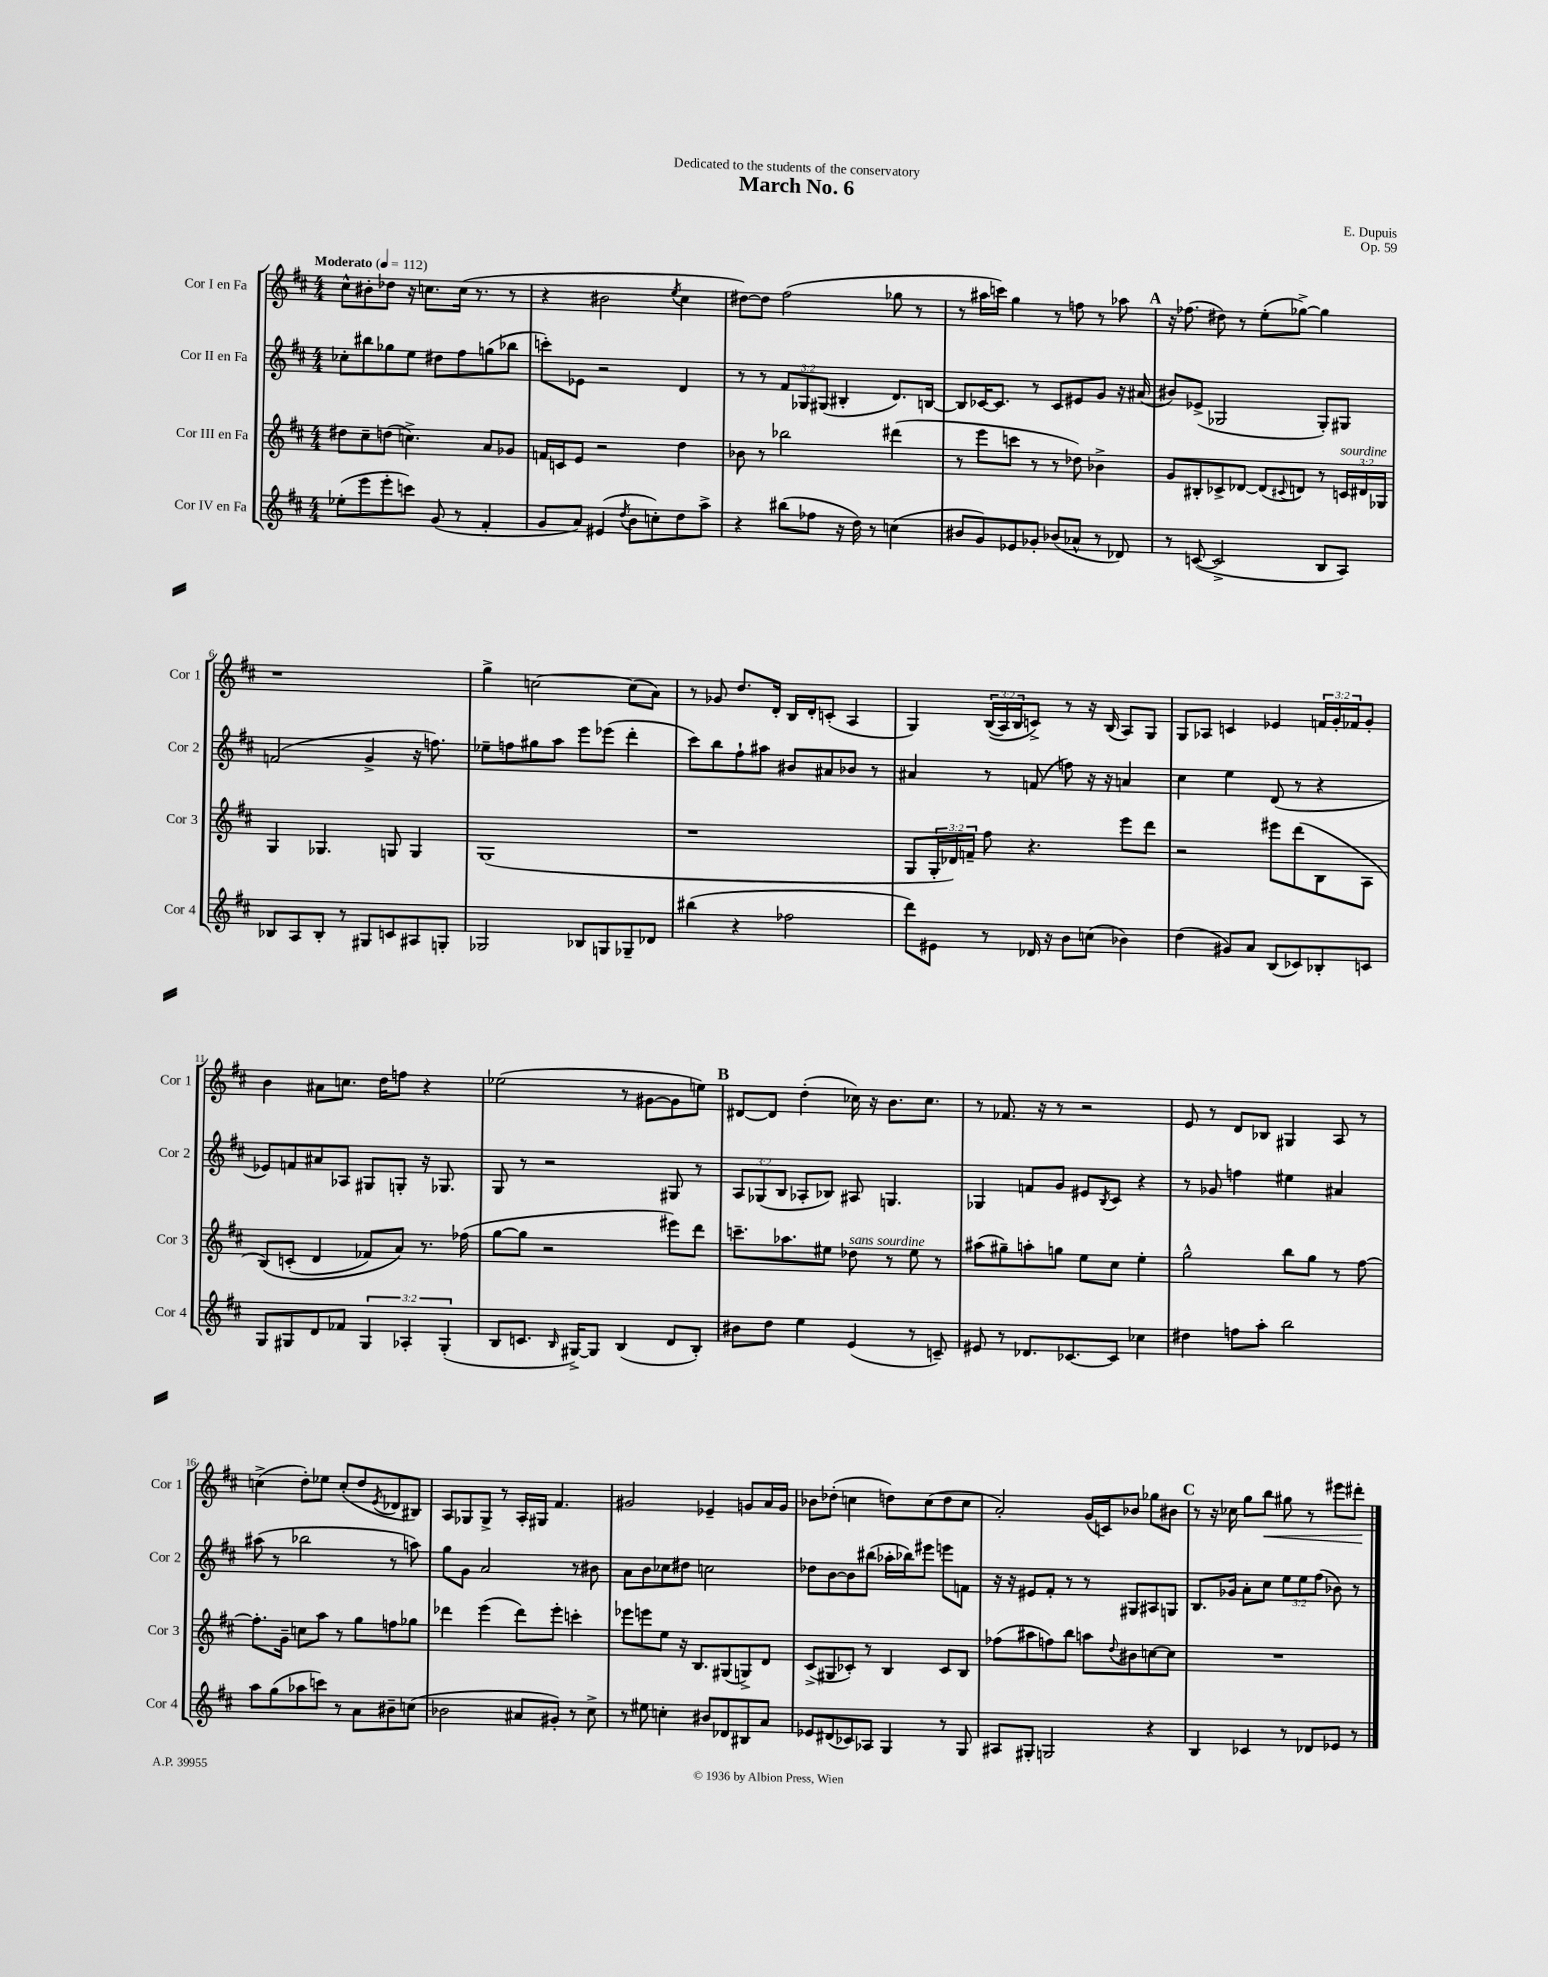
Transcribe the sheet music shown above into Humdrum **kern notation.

**kern	**kern	**kern	**kern
*staff4	*staff3	*staff2	*staff1
*clefG2	*clefG2	*clefG2	*clefG2
*k[f#c#]	*k[f#c#]	*k[f#c#]	*k[f#c#]
*M4/4	*M4/4	*M4/4	*M4/4
*MM112	*MM112	*MM112	*MM112
(8ee-'	8dd#	8cc-'	8cc#^^
8eee	8cc#~	8bb#	8b#'
8eee'	(8dd	8gg-	8dd-
8ccc)	4.cc^)	8ee	16r
.	.	.	8.cc
(8g	.	8dd#	.
8r	.	8ff#	(16cc
.	.	.	8.r
4f#'	8a	(8gg	.
.	8g-	8bb-	8r
=	=	=	=
8g	16f	8ccc')	4r
.	16c	.	.
8a)	8e	8e-	.
(4e#	2r	2r	2b#
8qdd	.	.	.
8b	.	.	.
8cc')	.	.	.
.	.	.	8qee
8dd	4dd	4d	4cc#
8aa^	.	.	.
=	=	=	=
4r	8b-	8r	[8dd#)
.	8r	8r	8dd#]
(8bb#	2bb-	12f#	(2ff#
.	.	12G-	.
8ff-	.	.	.
.	.	(12G#	.
16r	.	4B#'	.
16dd)	.	.	.
8r	.	.	.
(4cc	(4ddd#	8.d)	8gg-
.	.	.	8r
.	.	[16B	.
=	=	=	=
8b#	8r	8B]	8r
8g)	8eee	[16c-	16aa#
.	.	8.c-]	16ccc)
8e-	8ccc	.	4gg
8g-'	8r	8r	.
(8b-	8r	8c-	8r
8a-^^	8dd-)	8e#	8ff
8r	4b-^	8g	8r
8d-)	.	16r	8aa-
.	.	(16a#	.
=	=	=	=
8r	8g	8b#)	16r
.	.	.	(8.ff-
([8c	8B#'	(8e-^	.
2c^]	8c-^	2G-	8dd#)
.	[8d-	.	8r
.	(8d-]	.	(8ee'
.	8qqc#	.	.
.	8d)	.	[8gg-^)
8B	8r	8G-')	4gg-]
8A)	24c	8G#	.
.	24d#	.	.
.	24G-	.	.
=	=	=	=
8B-	4G	(2f	1r
8A	.	.	.
8B-'	4.G-	.	.
8r	.	.	.
8G#	.	4g^	.
8c	8G	.	.
8A#	4G	16r	.
.	.	8.ff)	.
8G'	.	.	.
=	=	=	=
2G-	(1G	8ee-~	4gg^
.	.	8ff	.
.	.	8gg#	[2cc
.	.	8aa	.
8B-	.	8eee	.
8G	.	(8eee-	.
8G-~	.	4ddd'	(8cc]
8d-	.	.	8a)
=	=	=	=
(4bb#	1r	8ccc#)	8r
.	.	8bb	8g-
4r	.	8ff#`	8.dd
.	.	8aa#	.
.	.	.	16d'
2ff-	.	8b#	16B
.	.	.	16d'
.	.	8a#	(8c'
.	.	8b-	4A
.	.	8r	.
=	=	=	=
8ddd)	8G	4a#	4G)
8e#	24G'	.	.
.	24d-)	.	.
.	24f~	.	.
8r	8ff#	8r	&((24B
.	.	.	24A)
.	.	.	24B
16d-	4.r	(8f	8c^&)
16r	.	.	.
8b	.	8ff)	8r
(8cc	.	16r	16r
.	.	16r	(16B
4b-)	8eee	4a	8A)
.	8ddd	.	8G
=	=	=	=
(4dd	2r	4cc#	8G
.	.	.	8A-
8g#)	.	4ee	4c
8a	.	.	.
(8B	8eee#	(8d	4e-
8c-)	(8ddd	8r	.
8B-'	8B	4r	24f
.	.	.	24g'
.	.	.	24f-
8c	8A	.	8g'
=	=	=	=
8G	&(8B)	8e-)	4b
8G#	(8c'	8f	.
8d	4d	8a#	8a#
8f-	.	8A-	8.cc
6G#	8f-)	8G#	.
.	.	.	16dd
.	8a&)	8G'	8ff
6A-'	.	.	.
.	8.r	16r	4r
.	.	8.G-	.
(6G#'	.	.	.
.	(16ff-	.	.
=	=	=	=
8B	[8gg	8G	(2ee-
8.c	8gg]	8r	.
.	2r	2r	.
16qqB	.	.	.
[16G#^)	.	.	.
8G#]	.	.	.
(4B	.	.	8r
.	.	.	[8g#
8d	8eee#)	8G#	8g#]
8B')	8ddd	8r	8ee)
=	=	=	=
8b#	8.ccc~	12A	[8d#
.	.	(12G-	.
8dd	.	.	8d#]
.	.	12B	.
.	8.aa-	.	.
4ee	.	8A-'	(4dd'
.	8ee#	8B-)	.
(4e	8dd-	8A#	16cc-)
.	.	.	16r
.	8r	4.G	8.b
8r	8ee#	.	.
.	.	.	8.cc-
8c~)	8r	.	.
=	=	=	=
8e#	(8aa#	4G-	8r
8r	8gg#~)	.	8.f-
8.d-	8aa'	8f	.
.	.	.	16r
.	8gg	8g	8r
[8.c-	.	.	.
.	8ee	8e#	2r
.	.	8qB	.
8c-]	8cc#	8c#	.
4cc-	4ee'	4r	.
=	=	=	=
4dd#	2gg^^	8r	8e
.	.	8g-	8r
8ff	.	4ff	8d
8aa'	.	.	8B-
2bb	8bb	4ee#	4G#
.	8gg	.	.
.	8r	4a#	8A
.	[8ff#	.	8r
=	=	=	=
8aa	8.ff#']	(8aa#	(4cc^
(8gg	.	8r	.
.	16g~	.	.
8aa-	8cc	2bb-	8dd')
8ccc)	8aa	.	8ee-
8r	8r	.	(8cc'
8a	8gg	.	8dd
.	.	.	8qe
8b#~	8ff	8r	8d-
(8cc	8gg-	8aa)	8B#)
=	=	=	=
2b-	4ddd-	8gg	8A
.	.	8g	8G-
.	(4eee	2a	8G-^
.	.	.	8r
8a#	8ddd-)	.	16A'
.	.	.	16G#
8g#')	8eee'	.	4.f#
8r	4ccc'	8r	.
8cc#^	.	8b#	.
=	=	=	=
8r	8eee-	8a	2g#
8ee#	8eee	8b	.
4cc'	8ee	8cc-	.
.	16r	8dd#	.
.	8.B	.	.
8b#	.	2cc	4e-~
8d-	(8G#	.	.
8B#	8G^)	.	8g
8a	8d	.	16a
.	.	.	16g
=	=	=	=
8e-	(8c#^	8dd-	8b-
(8d#	8G#	[8b	(8dd-'
8c-)	8c-')	8b]	4cc
8A-	8r	(8bb#	.
4G	4B	16aa-'	8dd)
.	.	16bb-)	.
.	.	8eee#	(8cc
8r	8c-	8eee	8dd
8G	8B	8f	8cc
=	=	=	=
8A#	(8ff-	16r	2a')
.	.	16r	.
8G#'	8aa#	8e#	.
2G	8ff)	8f#'	.
.	8bb	8r	.
.	8aa	8r	(16g
.	.	.	16c)
.	8qqdd	.	.
.	8b#	8G#	8b-
4r	[8cc	8A#	8gg-
.	8cc]	8G	8b#
=	=	=	=
4B	1r	8.B	8r
.	.	.	16r
.	.	16g-	16cc-
4c-	.	8a'	8gg
.	.	8cc#	8bb
8r	.	12ee	8gg#
.	.	12ee	.
8d-	.	.	8r
.	.	(12ff#	.
8e-	.	8b-)	8eee#
8r	.	8r	8ddd#'
==	==	==	==
*-	*-	*-	*-
